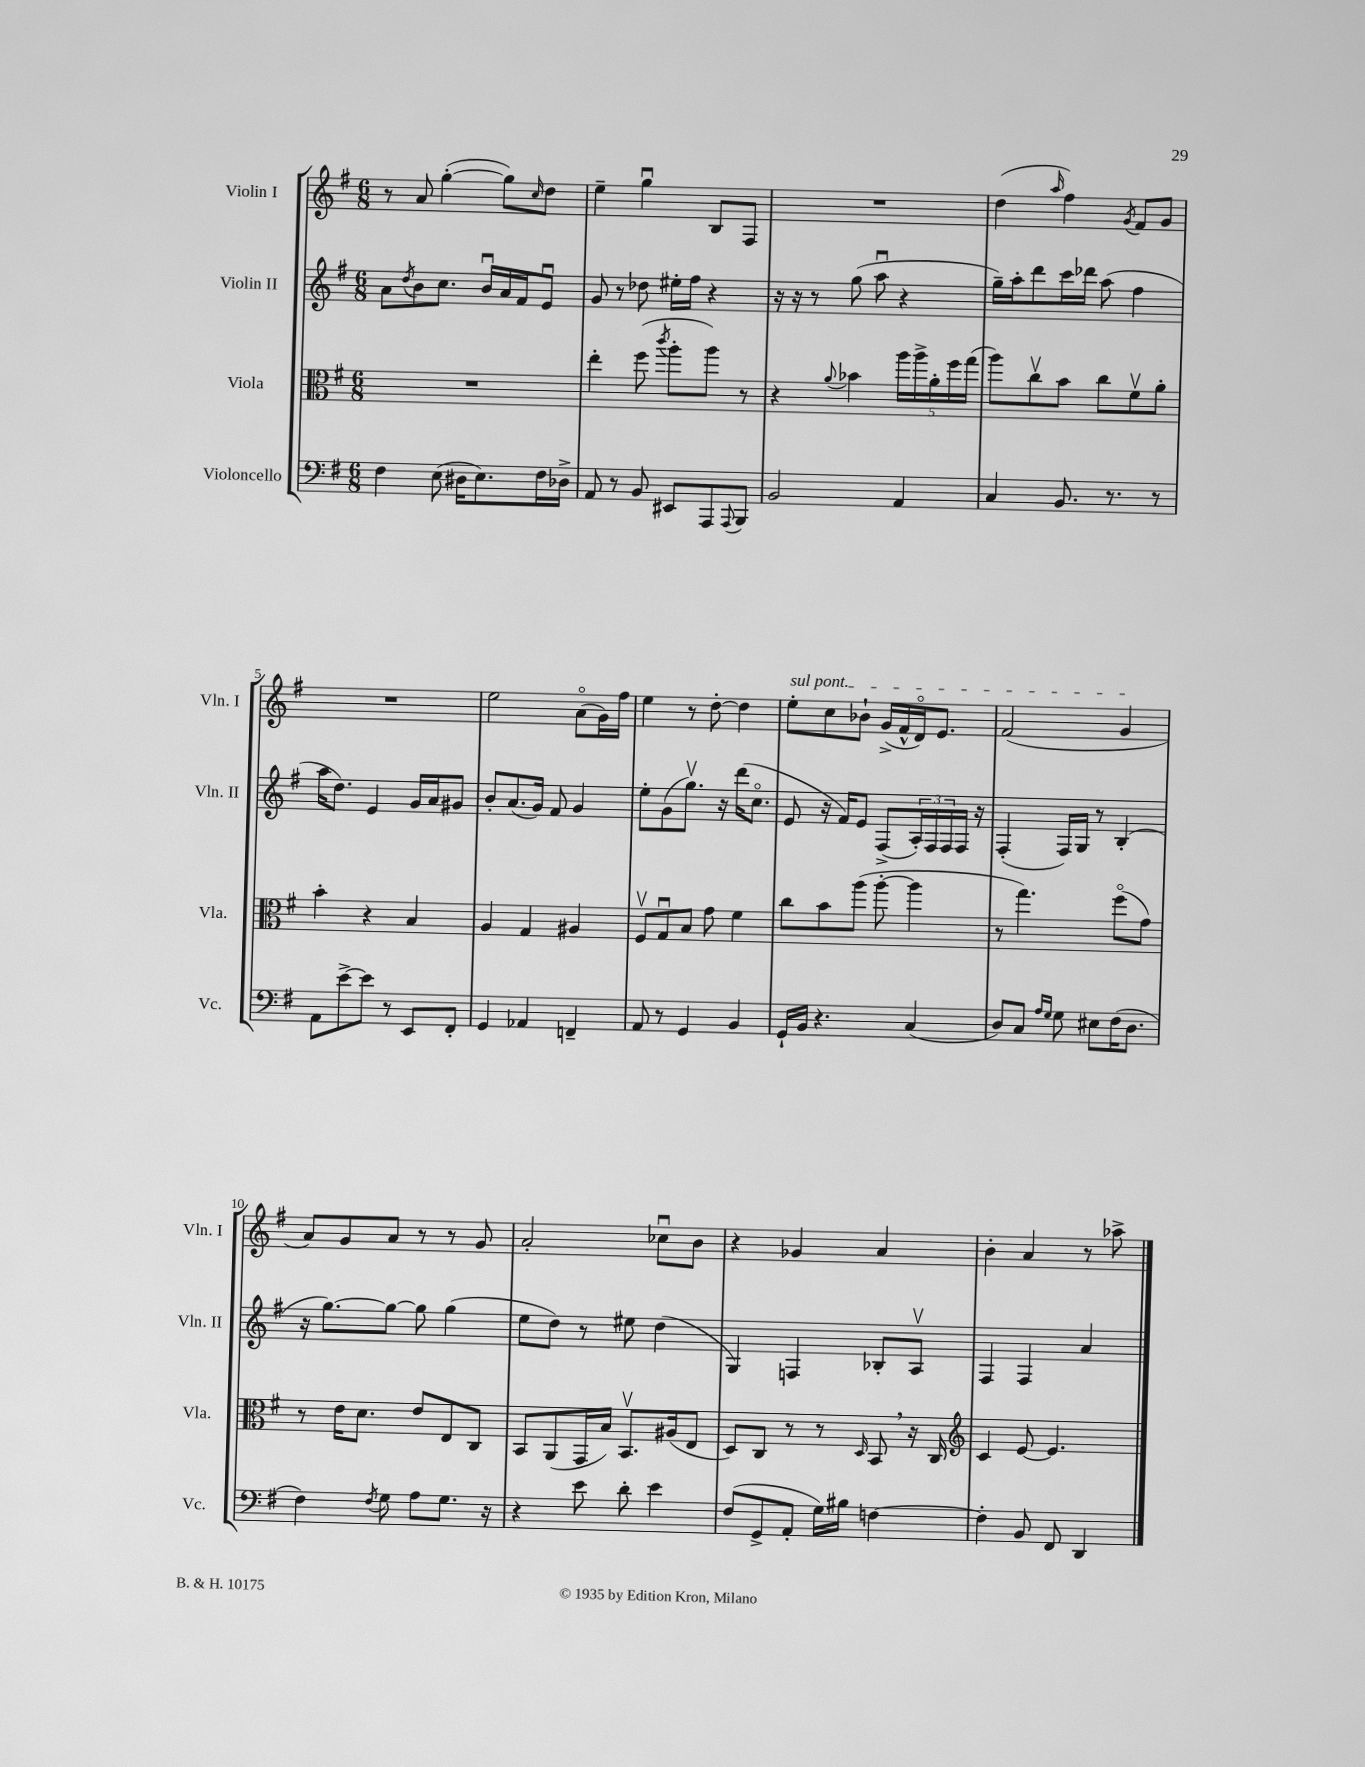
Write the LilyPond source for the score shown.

<<
\new StaffGroup <<
\new Staff = "s0" \with { instrumentName = "Violin I" shortInstrumentName = "Vln. I" } {
    \clef treble \key g \major \numericTimeSignature \time 6/8
    r8 a'8 g''4~-.( g''8) \grace { c''16 } d''8 |
    e''4-- g''4\downbow b8 fis8 |
    R2. |
    d''4( \grace { a''16 } fis''4) \acciaccatura { g'8 } fis'8 g'8 |
    R2. |
    e''2 a'8\flageolet( g'16) fis''16 |
    e''4 r8 d''8~-. d''4 |
    \once \override TextSpanner.bound-details.left.text = \markup { \italic "sul pont." } e''8-.\startTextSpan c''8 bes'8-! g'16->( fis'16-^ d'16\flageolet) e'8. |
    fis'2( g'4\stopTextSpan |
    a'8) g'8 a'8 r8 r8 g'8 |
    a'2-. ces''8\downbow b'8 |
    r4 ges'4 a'4 |
    b'4-. a'4 r8 aes''8-> \bar "|." |
}
\new Staff = "s1" \with { instrumentName = "Violin II" shortInstrumentName = "Vln. II" } {
    \clef treble \key g \major \numericTimeSignature \time 6/8
    a'8 \acciaccatura { d''8 } b'8 c''8. b'16\downbow a'16 fis'16 e'8\downbow |
    g'8 r8 des''8 eis''16-. fis''16 r4 |
    r16 r16 r8 g''8( a''8\downbow r4 |
    g''16--) a''16-. d'''8 c'''16 des'''16 a''8( fis''4 |
    a''16 d''8.) e'4 g'16 a'16 gis'8 |
    b'8-. a'8.( g'16) fis'8 g'4 |
    e''8-. g'8( g''8.\upbow) r16 d'''16( c''8.\flageolet |
    e'8 r16 fis'16) e'8 fis8->( \tuplet 3/2 { a16-.) fis16 fis16 } fis16 r16 |
    fis4-.( fis16) g16 r8 b4-.( |
    r16 g''8.~) g''8~ g''8 g''4( |
    e''8 d''8) r8 eis''8 d''4( |
    g4) f4 bes8-. a8\upbow |
    fis4 fis4 a'4 \bar "|." |
}
\new Staff = "s2" \with { instrumentName = "Viola" shortInstrumentName = "Vla." } {
    \clef alto \key g \major \numericTimeSignature \time 6/8
    R2. |
    e''4-. fis''8( \acciaccatura { c'''8 } a''8-. a''8) r8 |
    r4 \appoggiatura { a'8 } bes'4 \tuplet 5/4 { a''16 a''16-> a'16-. fis''16 g''16( } |
    a''8) c''8\upbow b'8 c''8 fis'8\upbow a'8-. |
    b'4-. r4 b4 |
    a4 g4 ais4 |
    fis8\upbow g8\downbow b8 g'8 fis'4 |
    c''8 b'8 a''8( a''8~-. a''4 |
    r8 g''4.) fis''8\flageolet( g'8) |
    r8 e'16 d'8. e'8 e8 c8 |
    b,8 a,8( g,16 b16) b,8.\upbow ais16( e8 |
    d8) c8 r8 r8 \grace { d16 } b,8 \breathe r16 c16 |
    \clef treble c'4 e'8~ e'4. \bar "|." |
}
\new Staff = "s3" \with { instrumentName = "Violoncello" shortInstrumentName = "Vc." } {
    \clef bass \key g \major \numericTimeSignature \time 6/8
    fis4 e8( dis16 e8.) fis16 des16-> |
    a,8 r8 b,8 eis,8 a,,8 \appoggiatura { a,,8 } b,,8 |
    b,2 a,4 |
    c4 b,8. r8. r8 |
    a,8 e'8~-> e'8 r8 e,8 fis,8-. |
    g,4 aes,4 f,4-- |
    a,8 r8 g,4 b,4 |
    g,16-! b,16 r4. c4( |
    d8) c8 \grace { a16 g16 } g8 eis8 fis16( d8. |
    fis4) \acciaccatura { fis8 } g8 a8 g8. r16 |
    r4 e'8 d'8-. e'4 |
    fis8( g,8-> a,8-. g16) bis16 f4~ |
    f4-. b,8 fis,8 d,4 \bar "|." |
}
>>
>>
